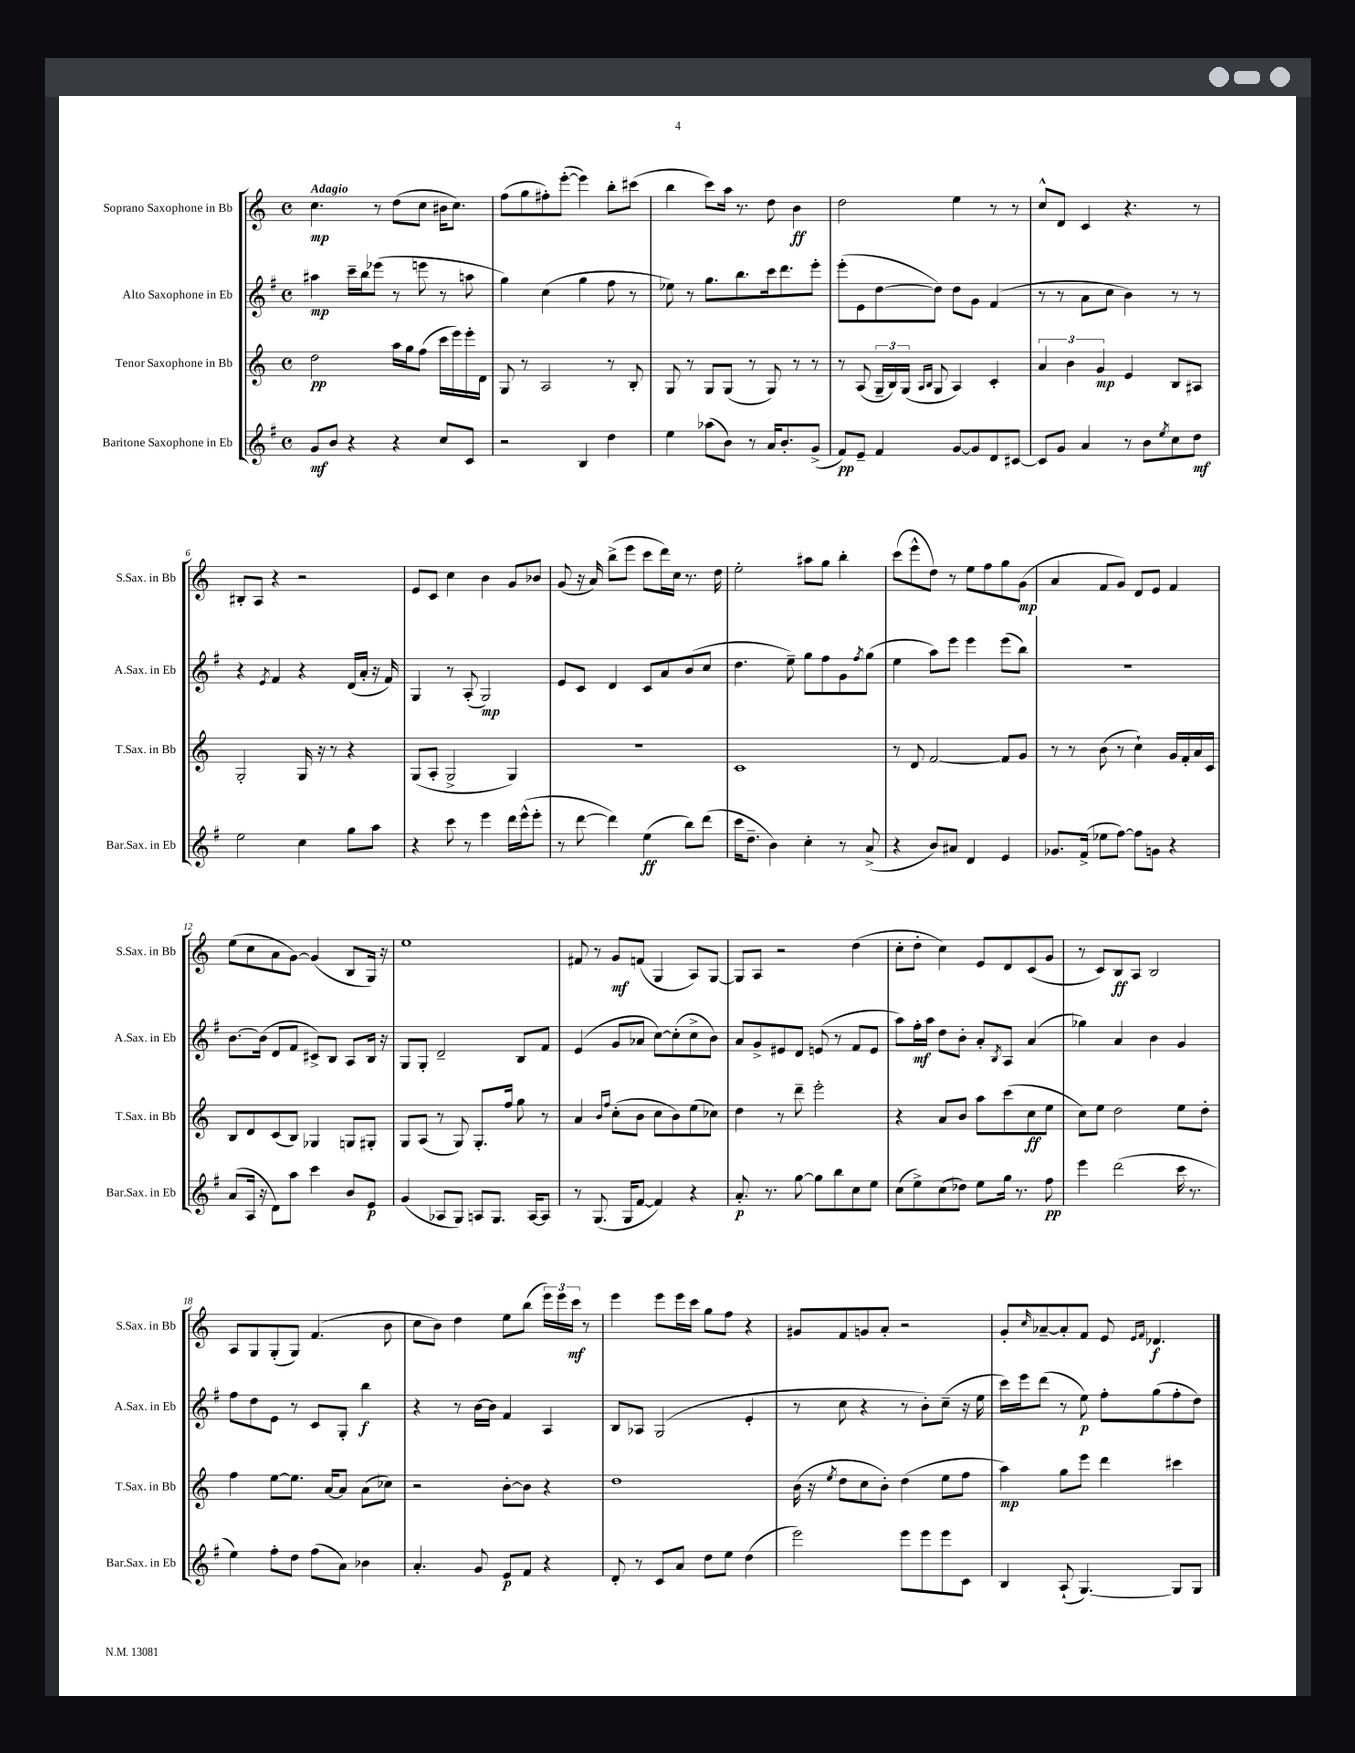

**kern	**kern	**kern	**kern
*staff4	*staff3	*staff2	*staff1
*clefG2	*clefG2	*clefG2	*clefG2
*k[f#]	*k[]	*k[f#]	*k[]
*M4/4	*M4/4	*M4/4	*M4/4
*met(c)	*met(c)	*met(c)	*met(c)
8g	2dd	4aa#	4.cc
8b	.	.	.
4r	.	16ccc~	.
.	.	16bb	.
.	.	(8eee-	8r
4r	16aa	8r	(8dd
.	16gg	.	.
.	(8ff	8eee	8cc
8cc	16ccc	8r	16b#
.	16eee)	.	8.cc)
8c	16eee'	8aa	.
.	16d	.	.
=	=	=	=
2r	8G	4gg)	(8ff
.	8r	.	8gg
.	2A	(4cc	8ff#')
.	.	.	([8eee'
4B	.	4gg	4eee])
4dd	8r	8ff#	8bb'
.	8B'	8r	(8ccc#
=	=	=	=
4ee	8G	8ee-)	4bb
.	8r	8r	.
(8aa-	8G	8.gg	8ccc)
8b)	(8G	.	16aa
.	.	8.bb	8.r
8r	8r	.	.
16a	8G)	16ccc	8dd
8.b'	.	8.ddd	.
.	8r	.	4b
(8g^	8r	8eee'	.
=	=	=	=
8f#)	8r	(8eee'	2dd
8e~	(8A	8e	.
4f#	24G~	[8dd	.
.	24B)	.	.
.	(24G	.	.
.	16qqA	.	.
.	16qqB	.	.
.	8G	8dd])	.
[8g	4A)	8dd	4ee
8g]	.	8g	.
8d	4c'	(4f#	8r
[8c#	.	.	8r
=	=	=	=
8c#]	6a	8r	8cc^^
8g	.	8r	8d
.	6b	.	.
4a	.	8a	4c
.	6g	.	.
.	.	8cc	.
8r	4e	4b)	4.r
8b	.	.	.
8qee	.	.	.
8cc	8B	8r	.
8dd	8A#	8r	8r
=	=	=	=
2ee	2G'	4r	8B#'
.	.	.	8A
.	.	8qe	.
.	.	4f#	4r
4cc	16G	4r	2r
.	16r	.	.
.	8r	.	.
8gg	4r	(16d	.
.	.	16a'	.
8aa	.	16r	.
.	.	16f#)	.
=	=	=	=
4r	(8G	4G	8e
.	8A'	.	8c
8ccc	2G^	8r	4cc
8r	.	(8A'	.
4eee	.	2G)	4b
16ddd	4G)	.	8g
(16eee^^	.	.	.
8eee'	.	.	8b-
=	=	=	=
8r	1r	8e	(8g
[8ddd	.	8c	16r
.	.	.	16a)
4ddd])	.	4d	(8bb^
.	.	.	8eee
(4ee	.	8c	8ccc
.	.	8a	16ddd)
.	.	.	16cc
8bb)	.	(8b	8.r
(8ddd	.	8cc	.
.	.	.	16dd
=	=	=	=
16ccc	1c	4.dd	2ee'
8.dd~	.	.	.
4b)	.	.	.
.	.	8ee~)	.
4cc'	.	8gg	8aa#
.	.	8ff#	8gg
8r	.	8g	4bb'
.	.	8qff#	.
(8a^	.	(8gg	.
=	=	=	=
4r	8r	4ee	(8ccc
.	8d	.	8eee^^
8b)	[2f	8aa)	8dd)
8a#	.	8eee	8r
4d	.	4eee	8ee
.	.	.	8ff
4e	8f]	(8eee	8gg
.	8g	8bb)	(8g
=	=	=	=
8.g-	8r	1r	4a
.	8r	.	.
(16f#^	.	.	.
8ee-	(8b	.	8f
[8ff#)	8r	.	8g)
8ff#]	4cc`)	.	8d
8g	.	.	8e
4r	16g	.	4f
.	16f'	.	.
.	16a	.	.
.	16c	.	.
=	=	=	=
(8a	8B	[8.b	(8ee
16A	8d	.	8cc
16r	.	(16b]	.
8d)	(8c	8d	8a
8aa	8B)	8f#	[8g)
4ccc	4G-	8c#^)	(4g]
.	.	8B	.
8b	8G	8A	8B
8e	8G#'	16B	16G)
.	.	16r	16r
=	=	=	=
(4g	8G	8G	1ee
.	(8A	8G'	.
8A-	8r	2d~	.
8G)	8G)	.	.
8A	8.G'	.	.
8.G	.	.	.
.	16ff	.	.
.	8gg	8B	.
[16A	.	.	.
8A]	8r	8f#	.
=	=	=	=
8r	4a	(4e	8f#
(8.G	.	.	8r
.	16qqb	.	.
.	16qqff	.	.
.	(8cc'	8g	8g
16G	.	.	.
[8f#	8b	8a-	(8f
4f#])	8cc	[8cc)	4G
.	8b)	(8cc']	.
4r	(8ee	8cc^	8A)
.	8cc-)	8b)	[8G
=	=	=	=
8.a'	4dd	8a	8G]
.	.	8g^	8A
8.r	.	.	.
.	8r	8e#	2r
[8gg	8ddd~	8d	.
8gg]	2eee'	(8e	.
8bb	.	8r	.
8cc	.	8f#	(4dd
8ee	.	8e	.
=	=	=	=
(8cc	4r	8aa)	8cc'
8ee^)	.	16ff#'	8dd'
.	.	16aa	.
(8cc	8a	8dd	4cc)
8dd-)	8b	8b'	.
8ee	8aa	8a'	8e
.	.	8qB	.
16gg	(8ccc	8A	8d
8.r	.	.	.
.	8cc	(4a	(8c
8ff#	8ee	.	8g
=	=	=	=
4eee	8cc)	4gg-)	8r
.	8ee	.	8c)
(2ddd	2dd	4a	8B
.	.	.	8A
.	.	4b	2B
16ccc	8ee	4g	.
8.r	.	.	.
.	8dd'	.	.
=	=	=	=
4ee)	4ff	8ff#	8A
.	.	8dd	8G
8ff#'	[8ee	8e	(8G'
8dd	8.ee]	8r	8G)
(8ff#	.	8c	(4.f
.	[16a	.	.
8a)	8a]	8G'	.
4b-	(8a	4bb	.
.	8cc-)	.	8b
=	=	=	=
4.a'	2r	4r	8cc
.	.	.	8b)
.	.	8r	4dd
8g	.	[16b	.
.	.	16b]	.
8e	[8b'	4f#	8ee
8f#	8b]	.	(8bb
4r	4r	4A	24eee)
.	.	.	24eee
.	.	.	24ccc
.	.	.	8r
=	=	=	=
8d'	1dd	8B	4eee
8r	.	8A-	.
8c	.	(2G	8eee
8a	.	.	16eee
.	.	.	16ccc
8dd	.	.	8gg
8ee	.	.	8ff
(4dd	.	4e'	4r
=	=	=	=
2eee)	(16b	8r	8g#
.	16r	.	.
.	8qee	.	.
.	8dd	8cc	8f
.	8cc	4r	8g
.	8b')	.	8a'
8eee	(4dd	8r	2r
8eee	.	8b')	.
8eee	8ee	(8cc~	.
8c	8ff	16r	.
.	.	16ee	.
=	=	=	=
4B	4aa)	16ccc)	8g'
.	.	16eee	.
.	.	.	16qqcc
.	.	(8ddd	[8a-~
(8A`	8gg	8r	8a-']
[4.G)	8eee	8ee)	8f
.	4ddd	8ff#'	8e
.	.	.	16qqe
.	.	.	16qqf
.	.	(8gg	4.d-
8G]	4ccc#	8ff#'	.
8G	.	8dd)	.
==	==	==	==
*-	*-	*-	*-
